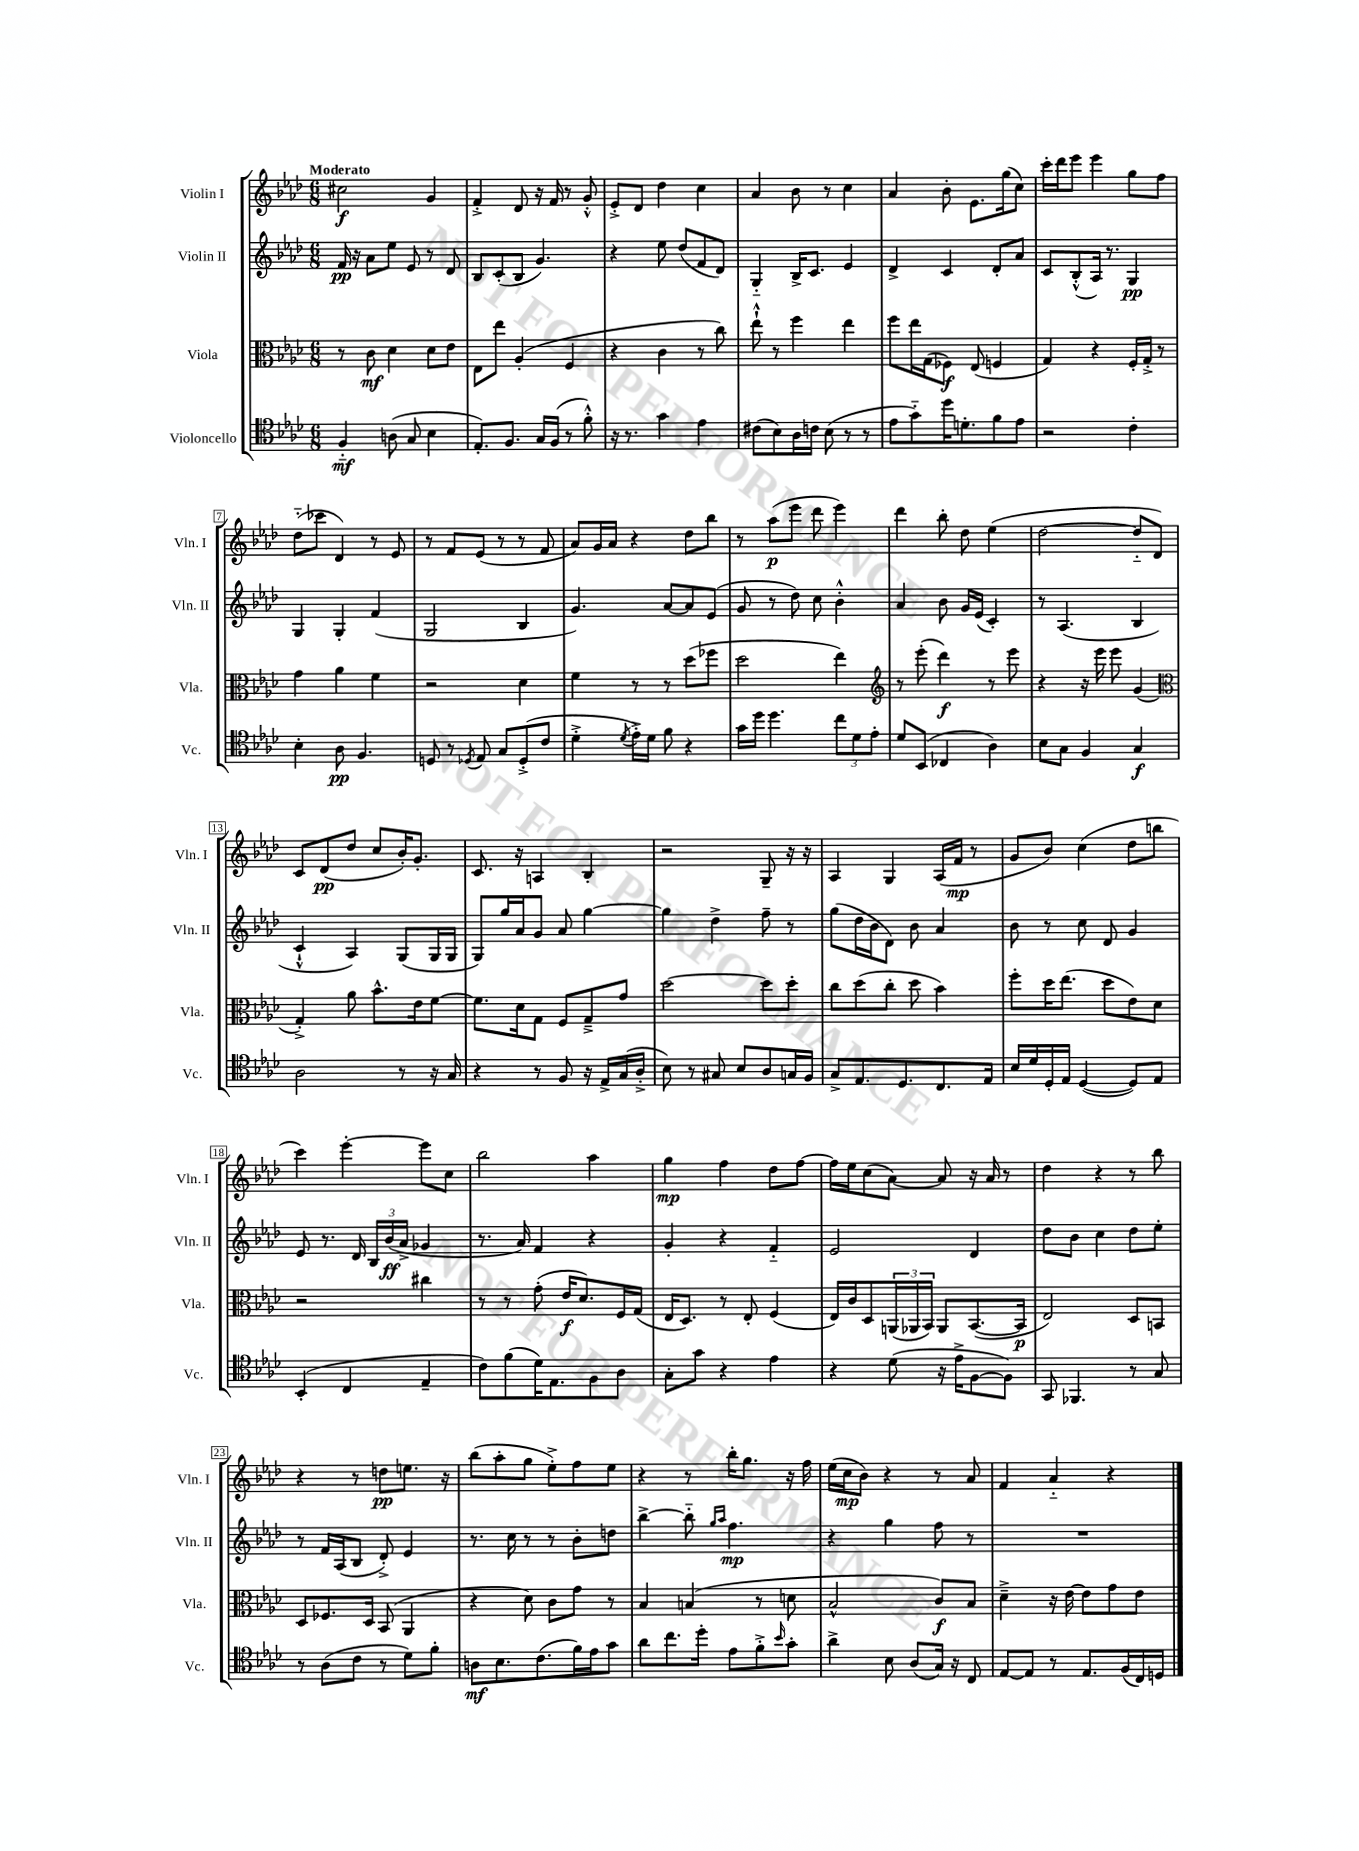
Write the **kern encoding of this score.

**kern	**kern	**kern	**kern
*staff4	*staff3	*staff2	*staff1
*clefC4	*clefC3	*clefG2	*clefG2
*k[b-e-a-d-]	*k[b-e-a-d-]	*k[b-e-a-d-]	*k[b-e-a-d-]
*M6/8	*M6/8	*M6/8	*M6/8
4F'~	8r	16f	2cc#
.	.	16r	.
.	8c	8a-	.
(8A	4d-	8ee-	.
8G	.	8e-	.
4B-	8d-	8r	4g
.	8e-	8d-	.
=	=	=	=
8.E-')	8E-	8B-	4f'^
.	8ee-	(8c'	.
8.F	.	.	.
.	(4A-'	8B-	8d-
16G	.	4.g)	16r
(16F	.	.	16f
8r	4F	.	8r
8f'^^)	.	.	8g'^^
=	=	=	=
16r	4r	4r	8e-'^
8.r	.	.	.
.	.	.	8d-
4g	4c	8ee-	4dd-
.	.	(8dd-	.
4e-	8r	8f	4cc
.	8cc)	8d-)	.
=	=	=	=
(8c#	8ee-`^^	4G'~	4a-
8B-)	8r	.	.
16A-	4ff	16B-^	8b-
16c	.	8.c	.
(8B-	.	.	8r
8r	4ee-	4e-	4cc
8r	.	.	.
=	=	=	=
8e-	8ff	4d-^	4a-
8g'~)	16ee-	.	.
.	(16G	.	.
16dd-	8F-)	4c	8b-'
8.d'	.	.	.
.	(8E-	.	8.e-
8f	4F	8d-'	.
.	.	.	(16gg
8e-	.	8a-	8cc)
=	=	=	=
2r	4G)	8c	16ccc'
.	.	.	16ddd-
.	.	(8B-'^^	8eee-
.	4r	16A-)	4eee-
.	.	8.r	.
4c'	16F'	4G	8gg
.	16G'^	.	.
.	8r	.	8ff
=	=	=	=
4B-'	4g	4G	(8dd-'~
.	.	.	8ccc-
8A-	4a-	4G'	4d-)
4.F	.	.	.
.	4f	(4f	8r
.	.	.	8e-
=	=	=	=
8D	2r	2G	8r
8r	.	.	8f
8qD-	.	.	.
8E-	.	.	(8e-
8G	.	.	8r
(8D-'^	4d-	4B-	8r
8c	.	.	8f
=	=	=	=
4d-'^	4f	4.g)	8a-)
.	.	.	16g
.	.	.	16a-
8qd-	.	.	.
16e-'^)	8r	.	4r
16d-	.	.	.
8f	8r	[8a-	.
4r	(8dd-	8a-]	8dd-
.	8ff-	(8e-	8bb-
=	=	=	=
16g	2dd-	8g	8r
16dd-	.	.	.
4.dd-	.	8r	(8aa-
.	.	8dd-)	8eee-
.	.	8cc	8ddd-
12cc	4ee-)	4b-'^^	4eee-)
12d-	.	.	.
12e-'	.	.	.
=	=	=	=
*	*clefG2	*	*
8d-	8r	4a-	4ddd-
(8BB-	(8eee-'	.	.
4C-	4ddd-)	8b-	8bb-'
.	.	16g	8dd-
.	.	(16e-	.
4A-)	8r	4c')	(4ee-
.	8eee-	.	.
=	=	=	=
8B-	4r	8r	[2dd-
8G	.	(4.A-	.
4F	16r	.	.
.	16eee-	.	.
.	8eee-	.	.
4G	(4g	4B-	8dd-'~]
.	.	.	8d-)
=	=	=	=
*	*clefC3	*	*
2A-	4G'^)	4c`^^	8c
.	.	.	(8d-
.	8a-	4A-)	8dd-
.	8.b-^^	.	8cc
8r	.	(8G	16b-')
.	16e-	.	8.g'
16r	[8f	16G	.
16G	.	16G	.
=	=	=	=
4r	8.f]	8G)	8.c
.	.	16gg	.
.	16d-	16a-	16r
8r	8G	8g	4A
8F	8F	8a-	.
16r	8G~^	[4gg	4B-'
16E-^	.	.	.
(16G	8g	.	.
16A-'^	.	.	.
=	=	=	=
8B-)	[2dd-	4gg]	2r
8r	.	.	.
8G#	.	4dd-^	.
8B-	.	.	.
8A-	8dd-]	8ff~	8G~
16G	8dd-'	8r	16r
16F	.	.	16r
=	=	=	=
8G^	8cc	(8gg	4A-
8.E-	(8dd-	16dd-	.
.	.	16b-	.
.	8cc'	8d-)	4G
8.D-	.	.	.
.	8dd-	8b-	.
8.C	4b-)	4a-	(16A-
.	.	.	16f
.	.	.	8r
16E-	.	.	.
=	=	=	=
16B-	8ff'	8b-	8g
16d-	.	.	.
16D-'	16dd-	8r	8b-)
16E-	(8.ee-	.	.
([4D-	.	8cc	(4cc
.	8dd-	8d-	.
8D-])	8e-)	4g	8dd-
8E-	8d-	.	8bb
=	=	=	=
(4BB-'	2r	8e-	4ccc)
.	.	8.r	.
4C	.	.	[4eee-'
.	.	16d-	.
.	.	24B-	.
.	.	(24b-	.
.	.	24a-^	.
4E-~	4cc#	4g-	8eee-]
.	.	.	8cc
=	=	=	=
8c)	8r	8.r	2bb-
(8f	8r	.	.
.	.	16a-)	.
16d-)	(8g'	4f	.
8.E-	.	.	.
.	16e-	.	.
.	8.d-)	.	.
8F	.	4r	4aa-
8A-	16F	.	.
.	(16G	.	.
=	=	=	=
8G'	16E-	4g'	4gg
.	8.D-)	.	.
8g	.	.	.
4r	8r	4r	4ff
.	8E-'	.	.
4e-	(4F	4f'~	8dd-
.	.	.	[8ff
=	=	=	=
4r	16E-)	2e-	16ff]
.	16c	.	16ee-
.	8D-	.	(8cc
(8d-	(24AA	.	[8a-)
.	24AA-	.	.
.	24BB-)	.	.
16r	8AA-	.	8a-]
16e-^	.	.	.
[8F	([8.BB-	4d-	16r
.	.	.	16a-
8F])	.	.	8r
.	16BB-]	.	.
=	=	=	=
8GG	2E-)	8dd-	4dd-
4.FF-	.	8b-	.
.	.	4cc	4r
8r	8D-	8dd-	8r
8G	8BB	8ee-'	8bb-
=	=	=	=
8r	8D-	8r	4r
(8A-	8.F-	16f	.
.	.	(16A-	.
8c	.	8B-	8r
.	16D-	.	.
8r	(8BB-	8d-'^)	8dd
8d-)	4AA-	4e-	8.ee
8f'	.	.	.
.	.	.	16r
=	=	=	=
8A	4r	8.r	(8bb-
8.B-	.	.	8aa-'
.	.	16cc	.
.	8d-)	8r	8gg
(8.c	.	.	.
.	8c	8r	8ee-'^)
16f)	8g	8b-'	8ff
16e-	.	.	.
8g	8r	8dd	8ee-
=	=	=	=
8a-	4B-	[4bb-^	4r
8.cc	.	.	.
.	(4B	8bb-'~]	8r
16dd-'	.	.	.
.	.	16qqgg	.
.	.	16qqaa-	.
8e-	.	4.ff	16bb-'
.	.	.	8.gg
8f'^	8r	.	.
16qqb-	.	.	.
8g'	8d	.	16r
.	.	.	16ff
=	=	=	=
4a-^	2B-^^	4r	(16ee-
.	.	.	16cc
.	.	.	8b-)
8B-	.	4gg	4r
(8A-	.	.	.
16G)	8c)	8ff	8r
16r	.	.	.
8C	8B-	8r	8a-
=	=	=	=
[8E-	4d-~^	2.r	4f
8E-]	.	.	.
8r	16r	.	4a-'~
.	[16e-	.	.
8.E-	8e-]	.	.
.	8g	.	4r
(16F	.	.	.
16C)	8e-	.	.
16D	.	.	.
==	==	==	==
*-	*-	*-	*-
